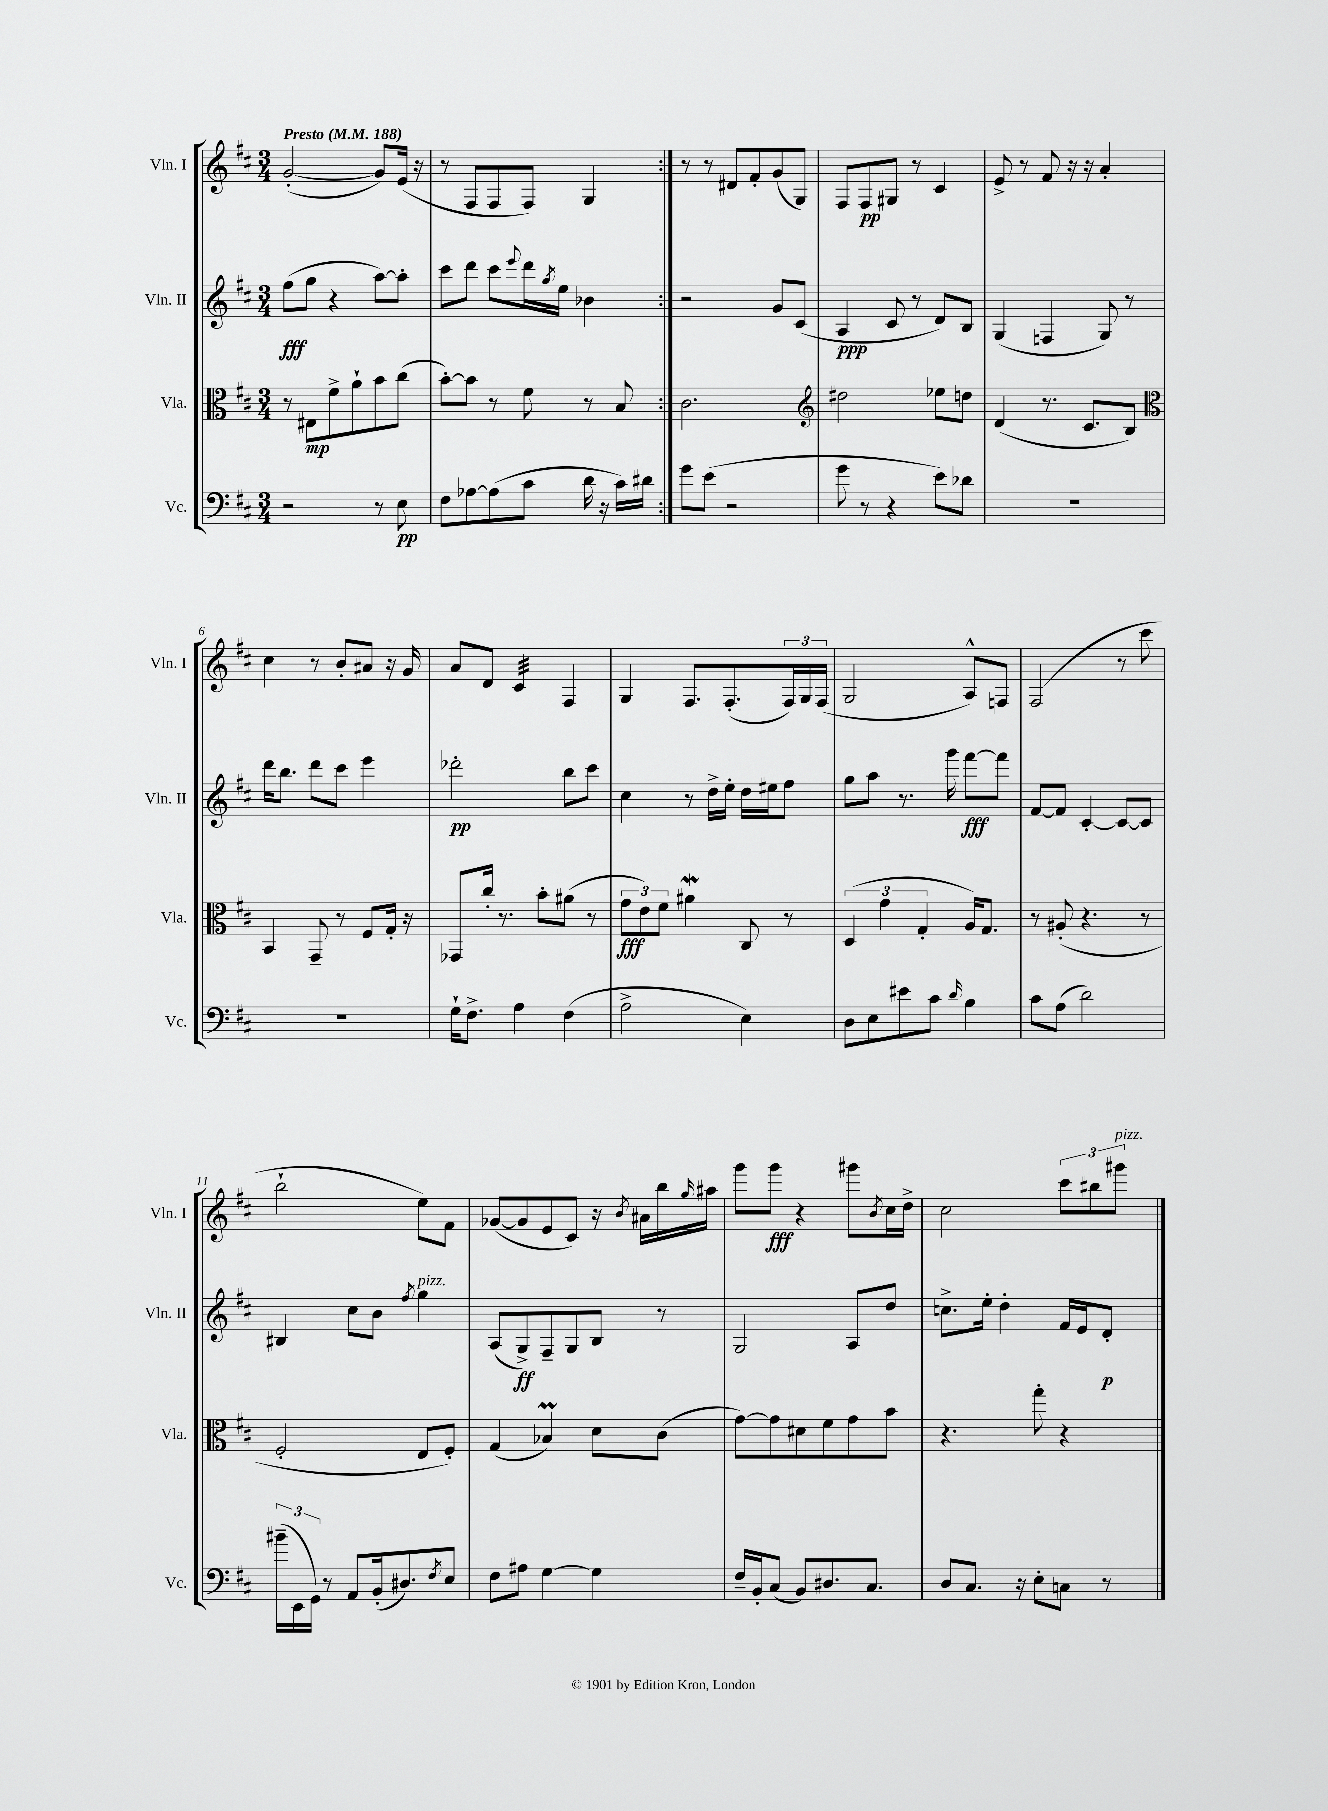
<<
\new StaffGroup <<
\new Staff = "s0" \with { instrumentName = "Vln. I" shortInstrumentName = "Vln. I" } {
    \clef treble \key d \major \numericTimeSignature \time 3/4 \tempo "Presto" 4 = 188
    \repeat volta 2 { g'2~-.( g'8) e'16( r16 |
    r8 fis8 fis8 fis8) g4 | }
    r8 r8 dis'8 fis'8-. g'8( g8) |
    fis8 fis8\pp gis8 r8 cis'4 |
    e'8-> r8 fis'8 r16 r16 a'4-. |
    cis''4 r8 b'8-. ais'8 r16 g'16 |
    a'8 d'8 cis'4:32 fis4 |
    g4 fis8. fis8.-.( \tuplet 3/2 { fis16) g16 fis16( } |
    g2 a8-^) f8 |
    fis2( r8 cis'''8 |
    b''2-! e''8) fis'8 |
    ges'8~( ges'8 e'8 cis'8) r16 \acciaccatura { b'8 } ais'16 b''16 \grace { g''16 } ais''16 |
    g'''8 g'''8\fff r4 gis'''8 \acciaccatura { b'8 } cis''16 d''16-> |
    cis''2 \tuplet 3/2 { cis'''8 bis''8 gis'''8^\markup { \italic "pizz." } } \bar "|." |
}
\new Staff = "s1" \with { instrumentName = "Vln. II" shortInstrumentName = "Vln. II" } {
    \clef treble \key d \major \numericTimeSignature \time 3/4
    \repeat volta 2 { fis''8\fff( g''8 r4 a''8~) a''8-. |
    cis'''8 d'''8 cis'''8 \appoggiatura { e'''8 } d'''16 \acciaccatura { g''8 } e''16 bes'4 | }
    r2 g'8 cis'8( |
    a4\ppp cis'8 r8 d'8) b8 |
    g4( f4 g8) r8 |
    d'''16 b''8. d'''8 cis'''8 e'''4 |
    des'''2-.\pp b''8 cis'''8 |
    cis''4 r8 d''16-> e''16-. d''16 eis''16 fis''8 |
    g''8 a''8 r8. g'''16 fis'''8~\fff fis'''8 |
    fis'8~ fis'8 cis'4~-. cis'8~ cis'8 |
    bis4 cis''8 b'8 \acciaccatura { fis''8 } g''4^\markup { \italic "pizz." } |
    a8( g8->\ff) fis8-- g8 b8 r8 |
    g2 a8 d''8 |
    c''8.-> e''16-. d''4-. fis'16 e'16 d'8-.\p \bar "|." |
}
\new Staff = "s2" \with { instrumentName = "Vla." shortInstrumentName = "Vla." } {
    \clef alto \key d \major \numericTimeSignature \time 3/4
    \repeat volta 2 { r8 eis8\mp fis'8-> a'8-! b'8 cis''8( |
    b'8~-.) b'8 r8 fis'8 r8 b8 | }
    cis'2. |
    \clef treble dis''2 ees''8 d''8 |
    d'4( r8. cis'8. b8) |
    \clef alto b,4 g,8-- r8 fis8 g16-. r16 |
    ges,8 cis''16-. r8. b'8-. ais'8( r8 |
    \tuplet 3/2 { g'8\fff e'8) fis'8 } ais'4\mordent cis8 r8 |
    \tuplet 3/2 { d4( g'4 g4-. } a16) g8. |
    r8 ais8-.( r4. r8 |
    fis2-. e8 fis8-.) |
    g4( bes4\prall) d'8 cis'8( |
    g'8~) g'8 dis'8 fis'8 g'8 b'8 |
    r4. g''8-. r4 \bar "|." |
}
\new Staff = "s3" \with { instrumentName = "Vc." shortInstrumentName = "Vc." } {
    \clef bass \key d \major \numericTimeSignature \time 3/4
    \repeat volta 2 { r2 r8 e8\pp |
    fis8 aes8~ aes8( cis'8 d'16 r16 cis'16) dis'16 | }
    g'8 e'8( r2 |
    g'8 r8 r4 e'8) des'8 |
    R2. |
    R2. |
    g16-! fis8.-> a4 fis4( |
    a2-> e4) |
    d8 e8 eis'8 cis'8 \grace { d'16 } b4 |
    cis'8 a8( d'2) |
    \tuplet 3/2 { bis'16--( e,16 g,16) } r8 a,8 b,16-.( dis8.) \acciaccatura { fis8 } e8 |
    fis8 ais8 g4~ g4 |
    fis16-- b,16-. cis8( b,8) dis8. cis8. |
    d8 cis8. r16 e8-. c8 r8 \bar "|." |
}
>>
>>
